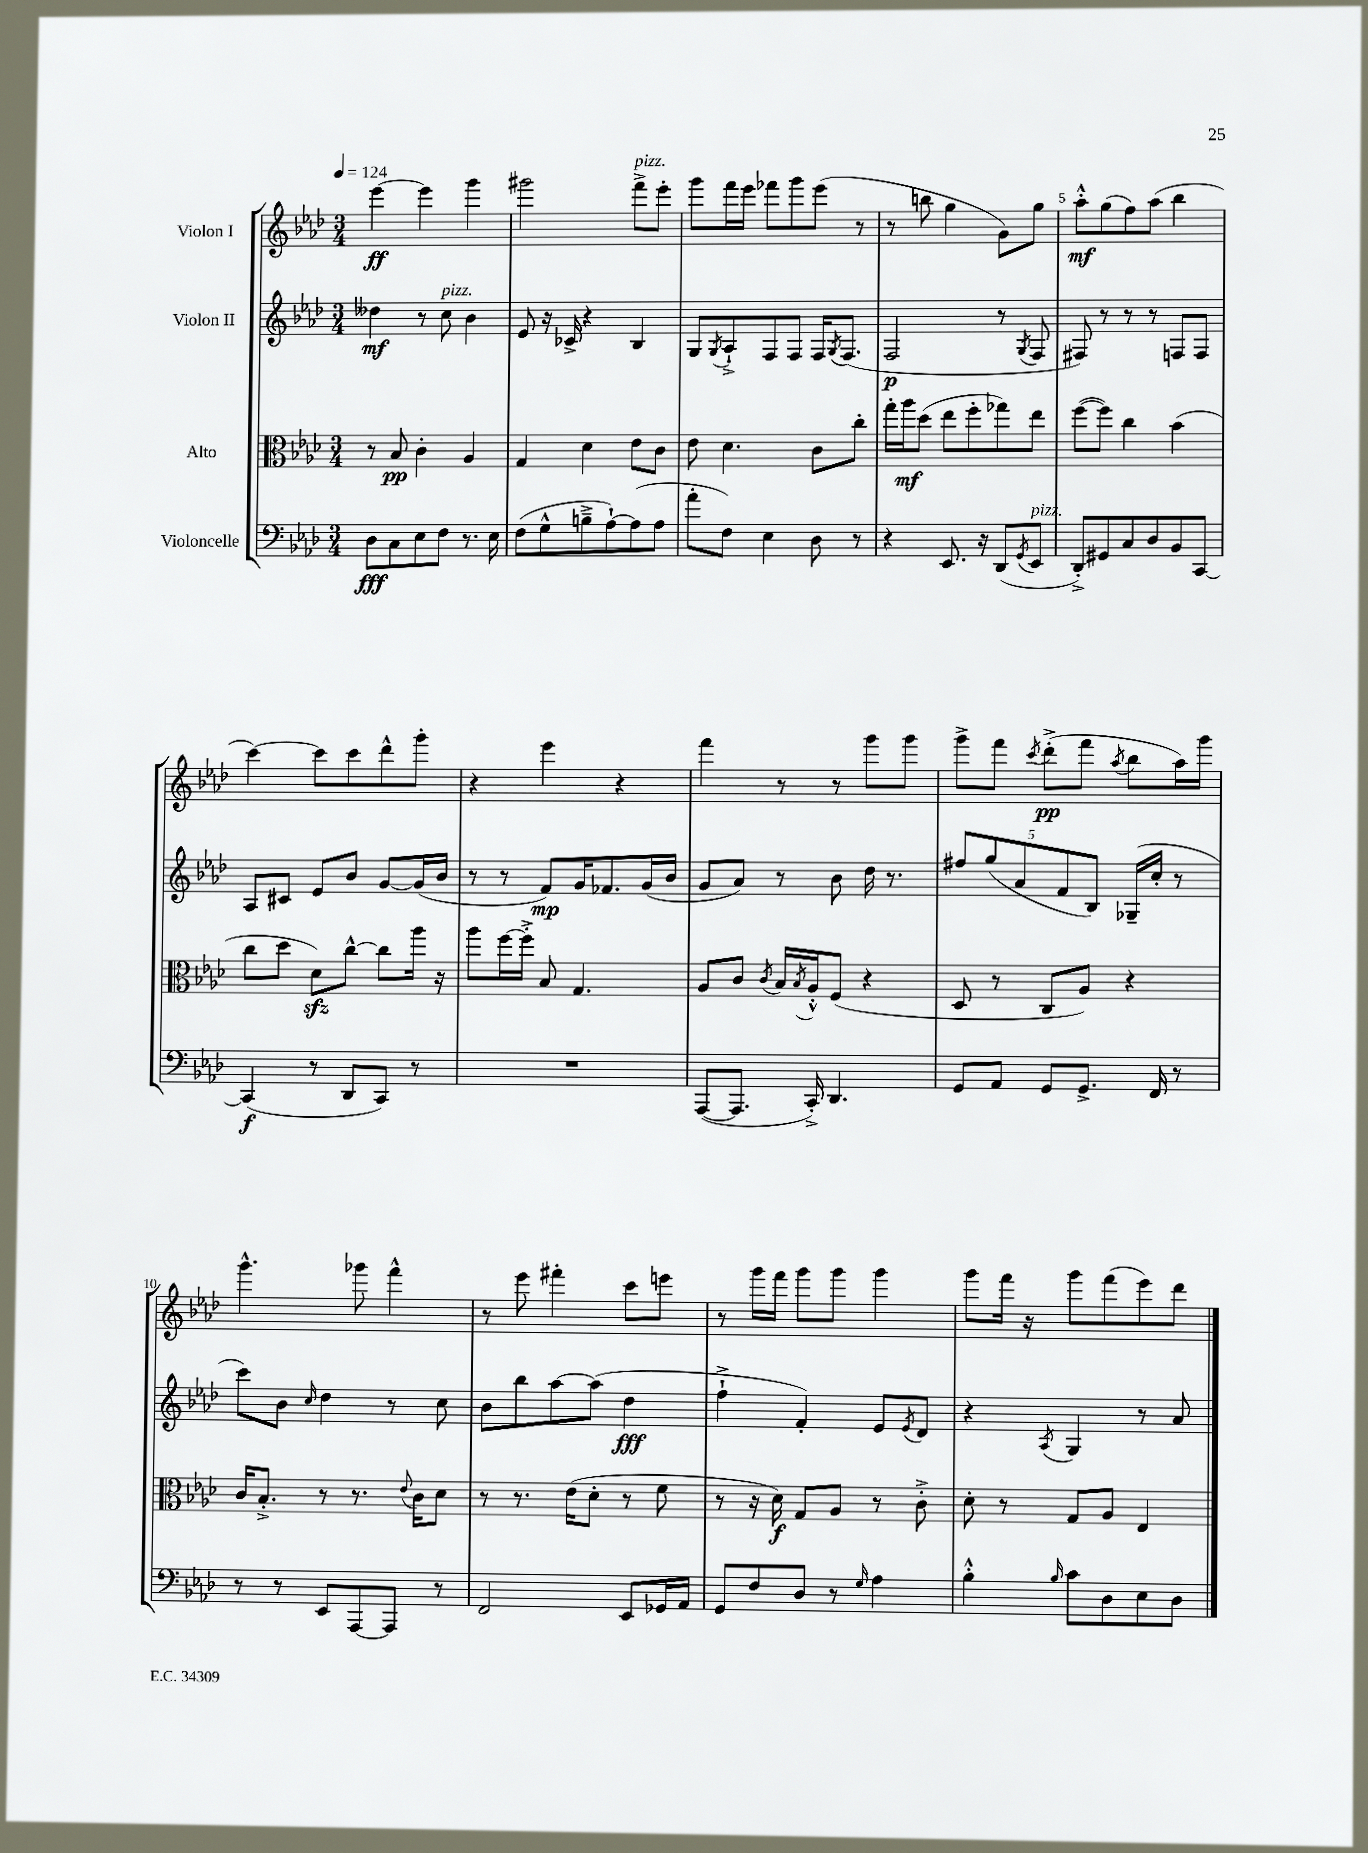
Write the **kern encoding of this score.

**kern	**kern	**kern	**kern
*staff4	*staff3	*staff2	*staff1
*clefF4	*clefC3	*clefG2	*clefG2
*k[b-e-a-d-]	*k[b-e-a-d-]	*k[b-e-a-d-]	*k[b-e-a-d-]
*M3/4	*M3/4	*M3/4	*M3/4
*MM124	*MM124	*MM124	*MM124
8D-\L	8r	4dd--\	[4eee-\
8C\	8B-/	.	.
8E-\	4c'\	8r	4eee-\]
8F\J	.	8cc\	.
8.r	4A-/	4b-\	4ggg\
16E-\	.	.	.
=	=	=	=
(8F\L	4G/	8e-/	2ggg#\
8G^^\	.	16r	.
.	.	16c-^/	.
8B~^\	4d-\	4r	.
[8A-`\)	.	.	.
(8A-\]	8e-\L	4B-/	8fff^\L
8A-\J	8c\J	.	8eee-'\J
=	=	=	=
8a-'\L	8e-\	8G/L	8ggg\L
.	.	8qG/	.
8F\J)	4.d-\	8A-`^/	16fff\L
.	.	.	16eee-\JJ
4E-\	.	8F/	8fff-\L
.	.	8F/J	8ggg\
8D-\	8c\L	16F/LK	(8eee-\J
.	.	8qG/	.
.	.	(8.F/J	.
8r	8cc'\J	.	8r
=	=	=	=
4r	16gg'\LL	2F/	8r
.	16aa-\J	.	.
.	(8dd-\J	.	8bb\
8.EE-/	8ee-\L	.	4gg\
.	8ff'\	.	.
16r	.	.	.
(8DD-/L	8gg-\)	8r	8g\L)
8qGG/	.	8qG/	.
8EE-/J	8ee-\J	8F/	8gg\J
=	=	=	=
8DD-'^/L)	([8ff\L	8F#/)	8aa-'^^\L
8GG#/	8ff\]J)	8r	(8gg\
8C/	4cc\	8r	8ff\)
8D-/	.	8r	(8aa-\J
8BB-/	(4b-\	8F/L	4bb-\
[8CC/J	.	8F/J	.
=	=	=	=
(4CC/]	8cc\L	8A-/L	[4ccc\)
.	8dd-\J	8c#/J	.
8r	8d-\L)	8e-/L	8ccc\]L
8DD-/L	[8cc^^\J	8b-/J	8ccc\
8CC/J)	8cc\]L	[8g/L	8ddd-^^\
8r	16aa-\Jk	(16g/]L	8ggg'\J
.	16r	16b-/JJ	.
=	=	=	=
2.r	8aa-\L	8r	4r
.	[16ff\L	8r	.
.	16ff'^\]JJ	.	.
.	8B-/	8f/L)	4eee-\
.	4.G/	16g/K	.
.	.	8.f-/	.
.	.	.	4r
.	.	(16g/L	.
.	.	16b-/JJ	.
=	=	=	=
([8AAA-/L	8A-/L	8g/L	4fff\
8.AAA-/]J	8c/J	8a-/J)	.
.	8qc/	.	.
.	16B-/LL	8r	8r
.	8qB-/	.	.
16CC'^/)	16A-'^^/J	.	.
4.DD-/	(8F/J	8b-\	8r
.	4r	16dd-\	8ggg\L
.	.	8.r	.
.	.	.	8ggg\J
=	=	=	=
8GG/L	8D-/	10ff#/L	8ggg^\L
.	.	(10gg/	.
8AA-/J	8r	.	8fff\J
.	.	10a-/	.
.	.	.	8qccc/
8GG/L	8C/L	.	(8ddd-'^\L
.	.	10f/	.
8.GG^/J	8A-/J)	.	8fff\J
.	.	10B-/J)	.
.	.	.	8qaa-/
.	4r	(16G-~/LL	8bb-\L
16FF/	.	16cc'/JJ	.
8r	.	8r	16aa-\L)
.	.	.	16ggg\JJ
=	=	=	=
8r	16c/LK	8ccc\L)	4.ggg^^\
.	8.B-'^/J	.	.
8r	.	8b-\J	.
.	.	16qqcc/	.
8EE-/L	8r	4dd-\	.
[8AAA-/	8.r	.	8ggg-\
8AAA-/]J	.	8r	4fff^^\
.	8qqe-/	.	.
.	16c\LK	.	.
8r	8d-\J	8cc\	.
=	=	=	=
2FF/	8r	8b-\L	8r
.	8.r	8bb-\	8eee-\
.	.	[8aa-\	4fff#'\
.	(16e-\LK	.	.
.	8d-'\J	(8aa-\]J	.
8EE-/L	8r	4dd-\	8ccc\L
16GG-/L	8f\	.	8eee\J
16AA-/JJ	.	.	.
=	=	=	=
8GG/L	8r	4ff`^\	8r
8F/	16r	.	16ggg\LL
.	16d-\)	.	16fff\JJ
8D-/J	8G/L	4f'/)	8ggg\L
8r	8A-/J	.	8ggg\J
16qqG/	.	.	.
4A-\	8r	8e-/L	4ggg\
.	.	8qe-/	.
.	8c'^\	8d-/J	.
=	=	=	=
4B-'^^\	8d-'\	4r	8ggg\L
.	8r	.	16fff\Jk
.	.	.	16r
16qqB-/	.	8qA-/	.
8c\L	8G/L	4G/	8ggg\L
8D-\	8A-/J	.	(8fff\
8E-\	4E-/	8r	8eee-\)
8D-\J	.	8a-/	8ddd-\J
==	==	==	==
*-	*-	*-	*-
